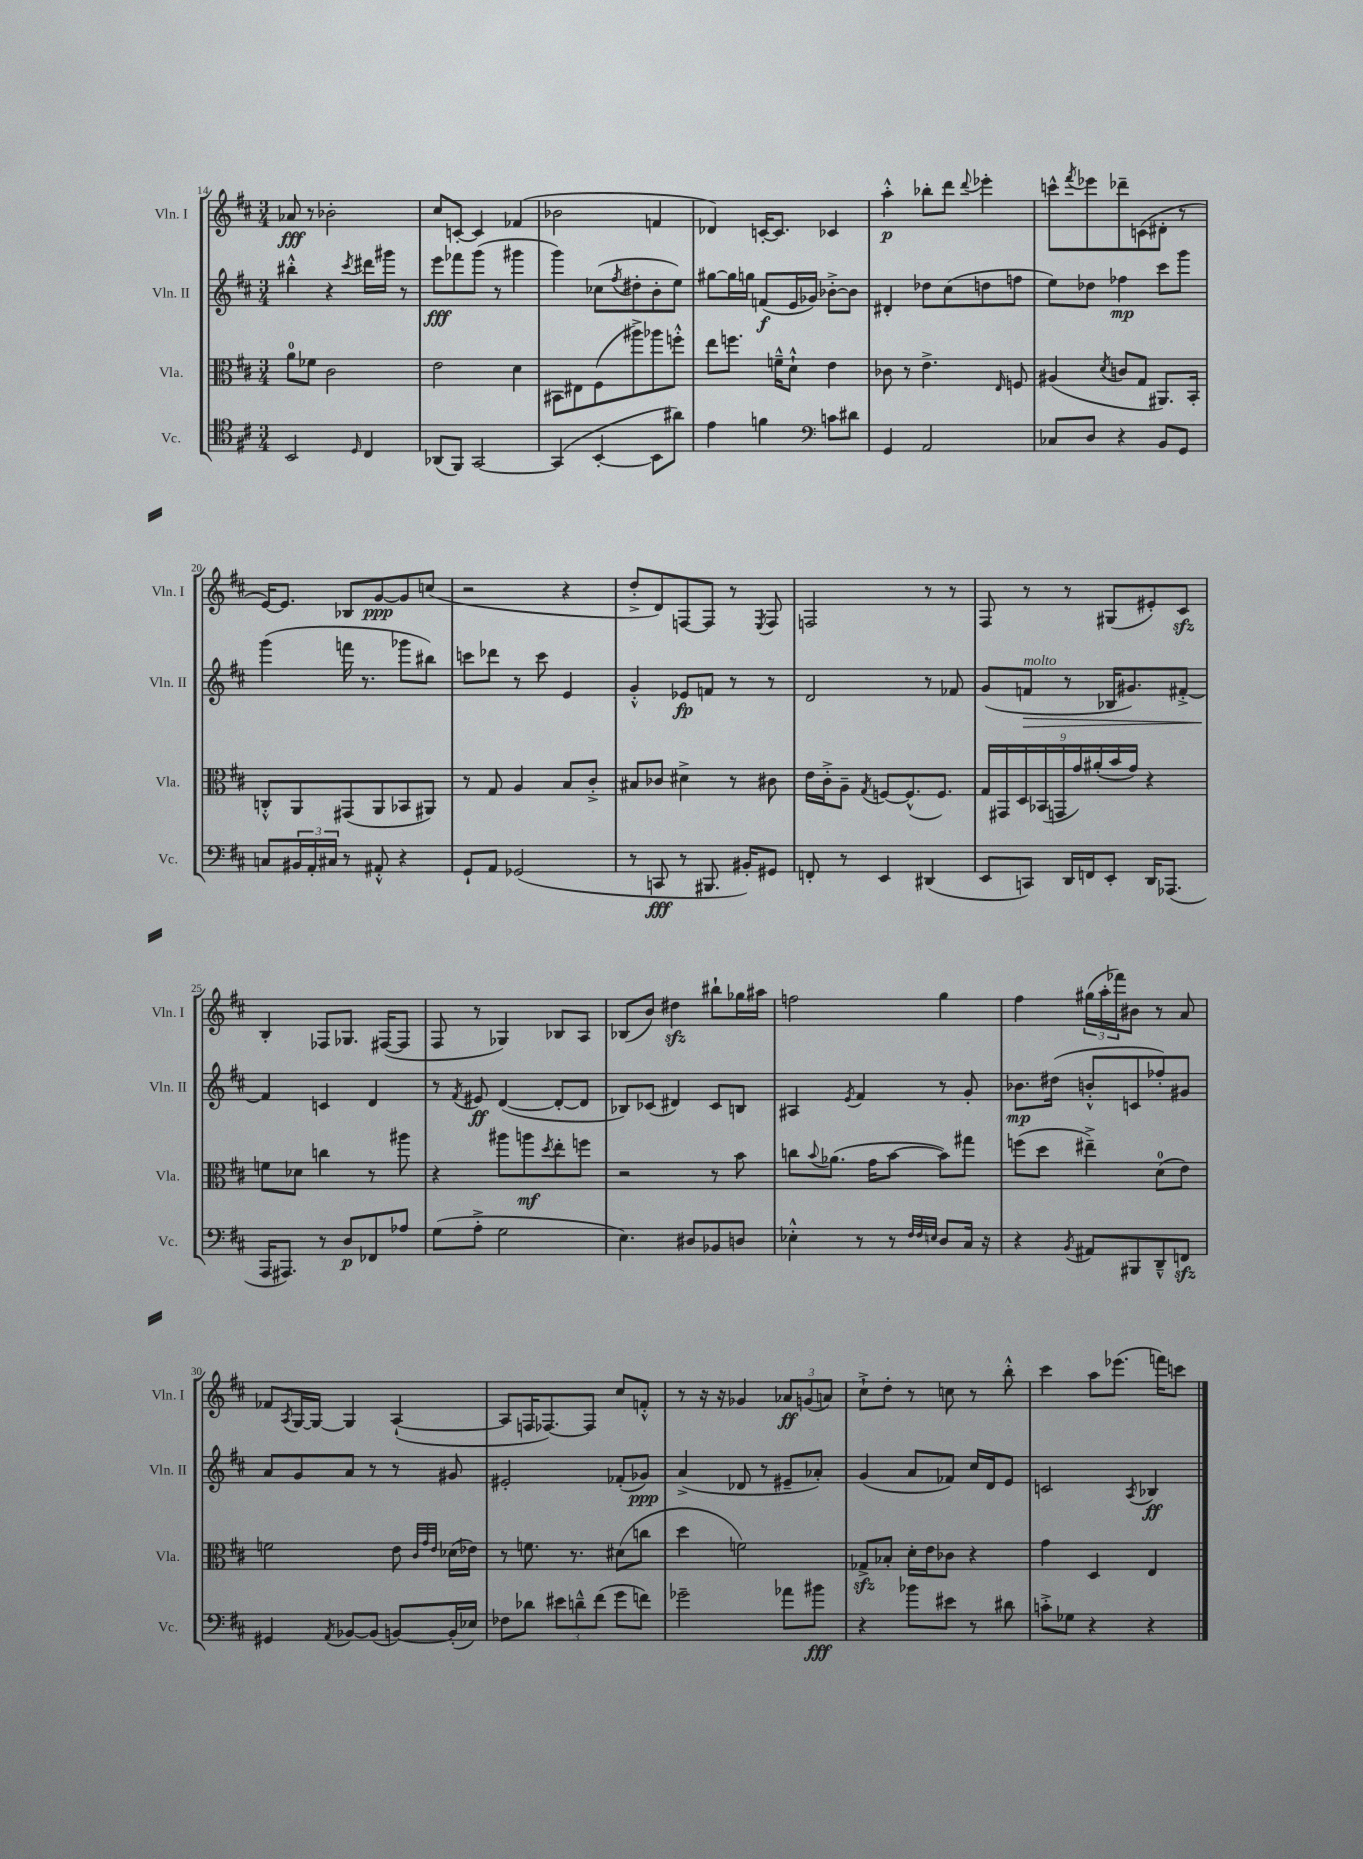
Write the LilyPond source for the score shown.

<<
\new StaffGroup <<
\new Staff = "s0" \with { instrumentName = "Vln. I" shortInstrumentName = "Vln. I" } {
    \clef treble \key d \major \numericTimeSignature \time 3/4
    aes'8\fff r8 bes'2-. |
    cis''8 c'8~-. c'4 fes'4( |
    bes'2 f'4 |
    des'4) c'16~-. c'8. ces'4 |
    a''4-.-^\p bes''8-. d'''8 \appoggiatura { d'''8 } ees'''4-. |
    c'''8-^ \acciaccatura { fis'''8 } ees'''8 des'''8-- c'8( dis'8-. r8 |
    e'16~) e'8. bes8 g'8~\ppp g'8 c''8( |
    r2 r4 |
    d''8-.-> d'8) f8~ f8 r8 \acciaccatura { e8 } f8 |
    f2 r8 r8 |
    fis8 r8 r8 gis8( eis'8-.) cis'8\sfz |
    b4-. fes8 ges8. fis16~( fis8 |
    fis8 r8 ges4) bes8 a8 |
    bes8( b'8) dis''4\sfz bis''8-! ges''16 ais''16 |
    f''2 g''4 |
    fis''4 \tuplet 3/2 { gis''16( a''16-. fes'''16) } bis'8 r8 a'8 |
    fes'8 \acciaccatura { a8 } g16~ g16~ g4 a4~-!( |
    a8 f16 fes8.~) fes8 cis''8 f'8-.-^ |
    r8 r16 r16 ges'4 \tuplet 3/2 { aes'8\ff g'8( a'8) } |
    cis''8-!-> d''8-. r8 c''8 r8 b''8-.-^ |
    cis'''4 a''8 ees'''8.( f'''16) c'''8 \bar "|." |
}
\new Staff = "s1" \with { instrumentName = "Vln. II" shortInstrumentName = "Vln. II" } {
    \clef treble \key d \major \numericTimeSignature \time 3/4
    bis''4-.-^ r4 \acciaccatura { cis'''8 } dis'''16 gis'''16 r8 |
    e'''8\fff fes'''8 g'''8( r8 gis'''4 |
    g'''4) ces''8( \acciaccatura { fis''8 } dis''8-. b'8-. e''8) |
    gis''8~ gis''16 g''16 f'8\f( e'16 ges'16) bes'8~-.-> bes'8 |
    dis'4-. des''8 cis''8( d''8 f''8 |
    e''8) des''8 fes''4\mp cis'''8 g'''8 |
    g'''4( f'''16 r8. ges'''8 bis''8) |
    c'''8 des'''8 r8 c'''8 e'4 |
    g'4-.-^ ees'8\fp f'8 r8 r8 |
    d'2 r8 fes'8 |
    g'8( f'8\>^\markup { \italic "molto" } r8 bes16 gis'8.) fis'8~-.-> |
    fis'4\! c'4 d'4 |
    r8 \acciaccatura { fis'8 } eis'8\ff d'4~( d'8~-. d'8 |
    bes8) ces'8( dis'4) ces'8 b8 |
    ais4 \acciaccatura { e'8 } fis'4 r8 g'8-. |
    bes'8.\mp dis''16( b'8-.-^ c'8 fes''8-.) gis'8 |
    a'8 g'8 a'8 r8 r8 gis'8 |
    eis'2-. fes'8-.( ges'8\ppp) |
    a'4->( des'8 r8 eis'8-- aes'8-.) |
    g'4( a'8 fes'8) cis''16 d'16 e'8 |
    c'2 \acciaccatura { a8 } bes4\ff \bar "|." |
}
\new Staff = "s2" \with { instrumentName = "Vla." shortInstrumentName = "Vla." } {
    \clef alto \key d \major \numericTimeSignature \time 3/4
    a'8-0 fes'8 cis'2 |
    e'2 d'4 |
    bis,8 eis8 fis8( ais''8->) aes''8 f''8-.-^ |
    e''8 f''8. f'16---^ d'8-!-^ e'4 |
    ces'8 r8 e'4.-> \grace { e16 } f8 |
    ais4( \acciaccatura { d'8 } c'8 g8 ais,8.) b,16-. |
    c8-.-^ a,8 gis,8( a,8 bes,8 ais,8) |
    r8 g8 a4 b8 cis'8-.-> |
    bis8 ces'8 dis'4-> r8 cis'8 |
    e'16 cis'16-.-> a8-- \acciaccatura { g8 } f8~ f8.-^( f8.) |
    \tuplet 9/8 { g16 gis,16 d16 bes,16( g,16 g'16) ais'16-.( b'16 g'16) } r4 |
    f'8 des'8 c''4 r8 ais''8 |
    r4 ais''8 a''8\mf \acciaccatura { d''8 } e''8-. f''8 |
    r2 r8 b'8 |
    c''8 \appoggiatura { b'8 } aes'8.( g'16 b'8~ b'8) gis''8 |
    f''8( d''8 eis''4--->) d'8-0( e'8) |
    f'2 e'8 \grace { cis'32 g'32 e'32 } des'16( ees'16) |
    r8 f'8. r8. dis'8( c''8 |
    d''4 f'2) |
    ges8->\sfz bes8-. d'16-. e'16 ces'8 r4 |
    g'4 d4 e4 \bar "|." |
}
\new Staff = "s3" \with { instrumentName = "Vc." shortInstrumentName = "Vc." } {
    \clef tenor \key d \major \numericTimeSignature \time 3/4
    b,2 \grace { d16 } cis4 |
    aes,8( fis,8) g,2~ |
    g,4( b,4~-. b,8 ais'8) |
    e'4 f'4 \clef bass c'8 dis'8 |
    g,4 a,2 |
    ces8 d8 r4 b,8 g,8 |
    c8 \tuplet 3/2 { bis,16 a,16-. cis16 } r8 ais,8-.-^ r4 |
    g,8-! a,8 ges,2( |
    r8 c,8\fff r8 bis,,8. bis,16-.) gis,8 |
    f,8-. r8 e,4 dis,4( |
    e,8 c,8) d,16 f,16 e,8-. d,16 aes,,8.( |
    a,,16 ais,,8.) r8 d8\p fes,8 aes8 |
    g8( a8-.-> g2 |
    e4.) dis8 bes,8 d8 |
    ees4-.-^ r8 r8 \grace { fis32 fis32 e32 } d8 cis16 r16 |
    r4 \acciaccatura { b,8 } ais,8 bis,,8 d,8---^ f,8\sfz |
    gis,4 \acciaccatura { a,8 } bes,8~ bes,8( b,8~) b,16-.( ees16) |
    fes8 des'8 \tuplet 3/2 { eis'8 d'8---^ fis'8( } g'8 f'8) |
    ges'2-- aes'8 bis'8\fff |
    r4 bes'8 eis'8 r8 dis'8 |
    c'8-.-> ges8 r4 r4 \bar "|." |
}
>>
>>
\layout { \context { \Score currentBarNumber = #14 } }
